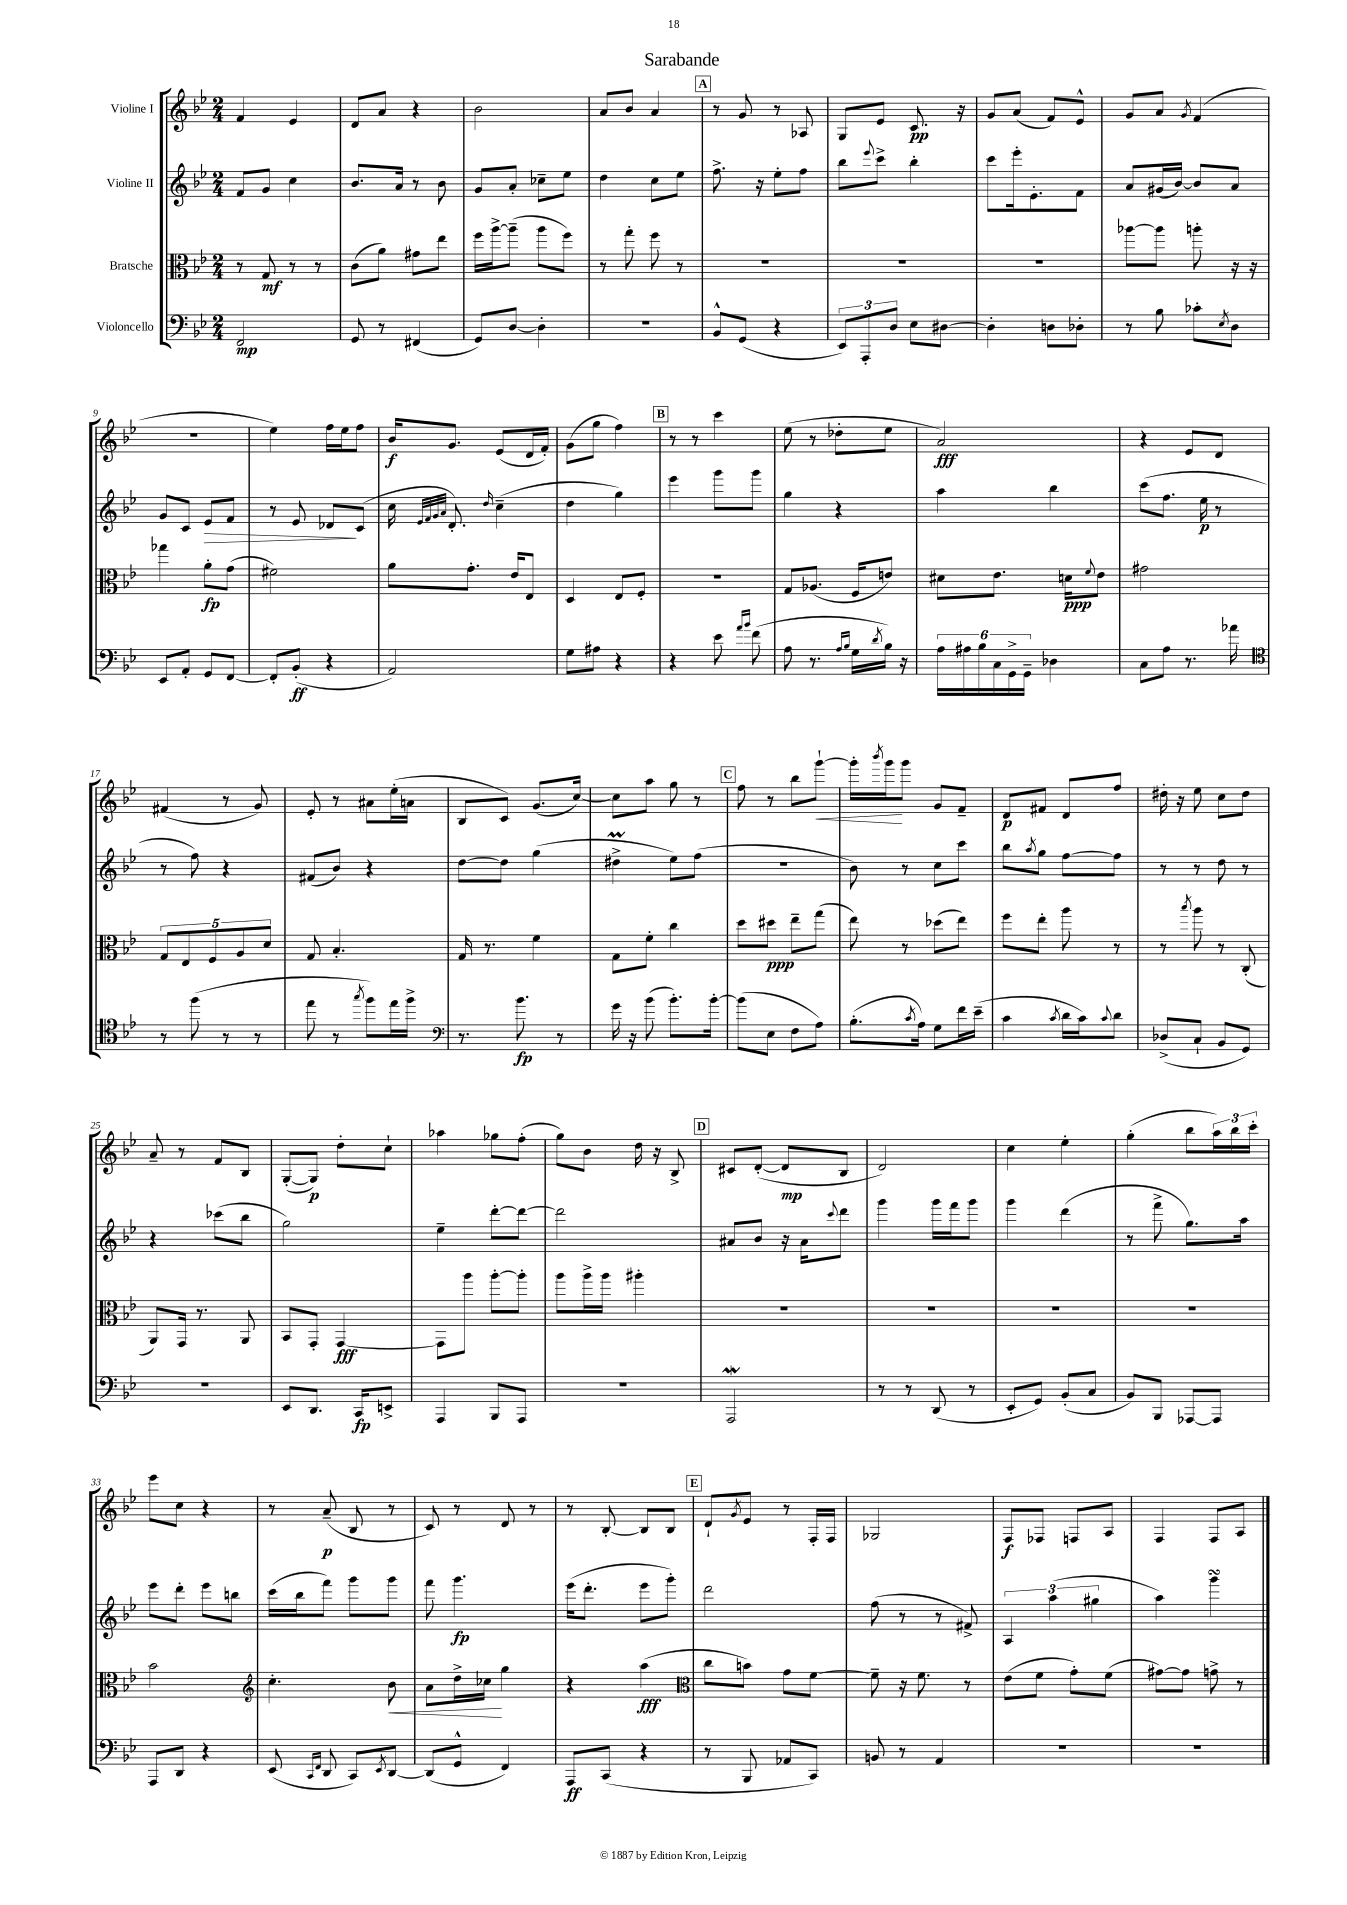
\header { title = "Sarabande" }
<<
\new StaffGroup <<
\new Staff = "s0" \with { instrumentName = "Violine I" } {
    \clef treble \key bes \major \numericTimeSignature \time 2/4
    f'4 ees'4 |
    d'8 a'8 r4 |
    bes'2 |
    a'8 bes'8 a'4 |
    \mark \markup { \box "A" } r8 g'8 r8 aes8 |
    g8 ees'8 c'8.\pp r16 |
    g'8 a'8( f'8) ees'8-^ |
    g'8 a'8 \acciaccatura { g'8 } f'4( |
    R2 |
    ees''4) f''16 ees''16 f''8 |
    bes'16\f g'8. ees'8( d'16 f'16-.) |
    g'8( g''8 f''4) |
    \mark \markup { \box "B" } r8 r8 c'''4 |
    ees''8( r8 des''8-. ees''8 |
    a'2\fff) |
    r4 ees'8 d'8 |
    fis'4( r8 g'8) |
    ees'8-. r8 ais'8 ees''16-.( a'16 |
    bes8 c'8) g'8.( c''16~) |
    c''8 a''8 g''8 r8 |
    \mark \markup { \box "C" } f''8 r8 bes''8 g'''8~-!\< |
    g'''16-. \acciaccatura { bes'''8 } g'''16\! g'''8 g'8 f'8-- |
    d'8\p fis'8 d'8 f''8 |
    dis''16-. r16 ees''8 c''8 dis''8 |
    a'8-- r8 f'8 bes8 |
    g8~-.( g8\p) d''8-. c''8-! |
    aes''4 ges''8 f''8-.( |
    g''8) bes'8 d''16 r16 bes8-> |
    \mark \markup { \box "D" } cis'8 d'8~-.( d'8\mp bes8 |
    d'2) |
    c''4 ees''4-. |
    g''4-.( bes''8 \tuplet 3/2 { a''16) bes''16 c'''16-. } |
    ees'''8 c''8 r4 |
    r8 a'8--\p( bes8 r8 |
    c'8) r8 d'8 r8 |
    r8 bes8~-. bes8 bes8 |
    \mark \markup { \box "E" } d'8-! \acciaccatura { g'8 } ees'8 r8 f16-. f16 |
    ges2 |
    f8\f fes8 f8 a8 |
    f4 f8 a8 \bar "|." |
}
\new Staff = "s1" \with { instrumentName = "Violine II" } {
    \clef treble \key bes \major \numericTimeSignature \time 2/4
    f'8 g'8 c''4 |
    bes'8. a'16 r8 bes'8 |
    g'8 a'8-. ces''8-- ees''8 |
    d''4 c''8 ees''8 |
    \mark \markup { \box "A" } f''8.-> r16 ees''8-. f''8 |
    bes''8 \appoggiatura { ees'''8 } c'''8-> bes''4-. |
    c'''8 ees'''16-. ees'8.-. f'8 |
    a'8 gis'16( bes'16~) bes'8 a'8 |
    g'8 c'8 ees'8\> f'8 |
    r8 ees'8 des'8\! c'8( |
    c''16 \grace { ees'32 f'32 g'32 a'32 } d'8.-.) \grace { d''16 } c''4--( |
    d''4 g''4) |
    \mark \markup { \box "B" } ees'''4 g'''8 g'''8 |
    g''4 r4 |
    a''4 bes''4 |
    c'''8( f''8. ees''16\p r8 |
    r8 f''8) r4 |
    fis'8( bes'8) r4 |
    d''8~ d''8 g''4( |
    dis''4->\prall ees''8) f''8( |
    \mark \markup { \box "C" } r2 |
    bes'8) r8 c''8 c'''8 |
    bes''8 \acciaccatura { a''8 } g''8 f''8~ f''8 |
    r8 r8 d''8 r8 |
    r4 ces'''8( bes''8 |
    g''2) |
    ees''4-- d'''8~-. d'''8~ |
    d'''2 |
    \mark \markup { \box "D" } ais'8 bes'8 r16 ais'16 \appoggiatura { c'''8 } d'''8 |
    g'''4 g'''16 f'''16 g'''8 |
    g'''4 d'''4( |
    r8 f'''8-> g''8.) a''16 |
    ees'''8 d'''8-. ees'''8 b''8 |
    c'''16( bes''16 f'''8) g'''8 g'''8 |
    f'''8 g'''4.\fp |
    ees'''16( d'''8.-. ees'''8 g'''8-.) |
    \mark \markup { \box "E" } d'''2 |
    f''8( r8 r8 fis'8->) |
    \tuplet 3/2 { a4 a''4( gis''4 } |
    a''4) g'''4\turn \bar "|." |
}
\new Staff = "s2" \with { instrumentName = "Bratsche" } {
    \clef alto \key bes \major \numericTimeSignature \time 2/4
    r8 g8\mf r8 r8 |
    c'8( a'8) gis'8 ees''8 |
    f''16 a''16~-> a''8--( a''8 f''8) |
    r8 g''8-. f''8 r8 |
    \mark \markup { \box "A" } R2 |
    R2 |
    R2 |
    aes''8~ aes''8 a''8-. r16 r16 |
    ges''4 a'8-.\fp g'8( |
    fis'2) |
    a'8 g'8.-. ees'16 ees8 |
    d4 ees8 f8-. |
    \mark \markup { \box "B" } r2 |
    g8 aes8.( f16 e'8) |
    dis'8 ees'8. d'16\ppp \appoggiatura { f'8 } ees'8 |
    gis'2 |
    \tuplet 5/4 { g8 ees8 f8 a8 d'8 } |
    g8 bes4.-. |
    g16 r8. f'4 |
    g8 f'8-. c''4 |
    \mark \markup { \box "C" } d''8 dis''8\ppp ees''8-- g''8( |
    ees''8) r8 des''8( ees''8) |
    f''8 ees''8-. a''8 r8 |
    r8 \acciaccatura { bes''8 } a''8 r8 c8-.( |
    a,8) g,16 r8. a,8 |
    bes,8 g,8-. g,4~\fff |
    g,8 a''8 a''8~-. a''8-. |
    a''8 a''16-> a''16 ais''4-. |
    \mark \markup { \box "D" } R2 |
    R2 |
    R2 |
    R2 |
    bes'2 |
    \clef treble c''4.-. bes'8\< |
    a'8 d''16-> ces''16\! g''4 |
    r4 a''4\fff( |
    \mark \markup { \box "E" } \clef alto c''8 b'8) g'8 f'8~ |
    f'8-- r16 f'8. r8 |
    ees'8( f'8 g'8-.) f'8( |
    gis'8~) gis'8 g'8-> r8 \bar "|." |
}
\new Staff = "s3" \with { instrumentName = "Violoncello" } {
    \clef bass \key bes \major \numericTimeSignature \time 2/4
    f,2\mp |
    g,8 r8 fis,4( |
    g,8) d8~ d4-. |
    r2 |
    \mark \markup { \box "A" } bes,8-^ g,8( r4 |
    \tuplet 3/2 { ees,8) a,,8-. d8 } ees8 dis8~ |
    dis4-. d8 des8-. |
    r8 bes8 ces'8-. \acciaccatura { ees8 } d8 |
    ees,8 a,8-. g,8 f,8~ |
    f,8-. bes,8-.\ff( r4 |
    a,2) |
    g8 ais8 r4 |
    \mark \markup { \box "B" } r4 ees'8 \grace { a'16 bes'16 } f'8( |
    a8 r8. \grace { a16 bes16 } g16 \acciaccatura { d'8 } bes16) r16 |
    \tuplet 6/4 { a16 ais16 bes16 c16 g,16-> g,16-- } des4 |
    c8 a8 r8. aes'16 |
    \clef tenor r8 f''8( r8 r8 |
    ees''8 r8 \acciaccatura { g''8 } f''8) ees''16 f''16-> |
    \clef bass r8. bes'8.\fp r8 |
    g'16 r16 bes'8( bes'8.-.) bes'16~-. |
    \mark \markup { \box "C" } bes'8( ees8 f8 a8) |
    bes8.-.( \acciaccatura { c'8 } a16) g8 f'16 ees'16--( |
    c'4 \acciaccatura { c'8 } d'16 c'16) \appoggiatura { c'8 } d'8 |
    des8->( c8-! bes,8 g,8) |
    r2 |
    ees,8 d,8. c,16\fp e,8-> |
    a,,4 bes,,8 a,,8 |
    R2 |
    \mark \markup { \box "D" } a,,2\mordent |
    r8 r8 d,8( r8 |
    ees,8-. g,8) bes,8-.( c8 |
    bes,8) bes,,8 aes,,8~ aes,,8 |
    a,,8 d,8 r4 |
    ees,8( \grace { c,16 f,16 } d,8 c,8) \acciaccatura { ees,8 } d,8~ |
    d,8( g,8-^ f,4) |
    a,,8\ff c,8( r4 |
    \mark \markup { \box "E" } r8 bes,,8 aes,8 c,8) |
    b,8 r8 a,4 |
    R2 |
    R2 \bar "|." |
}
>>
>>
